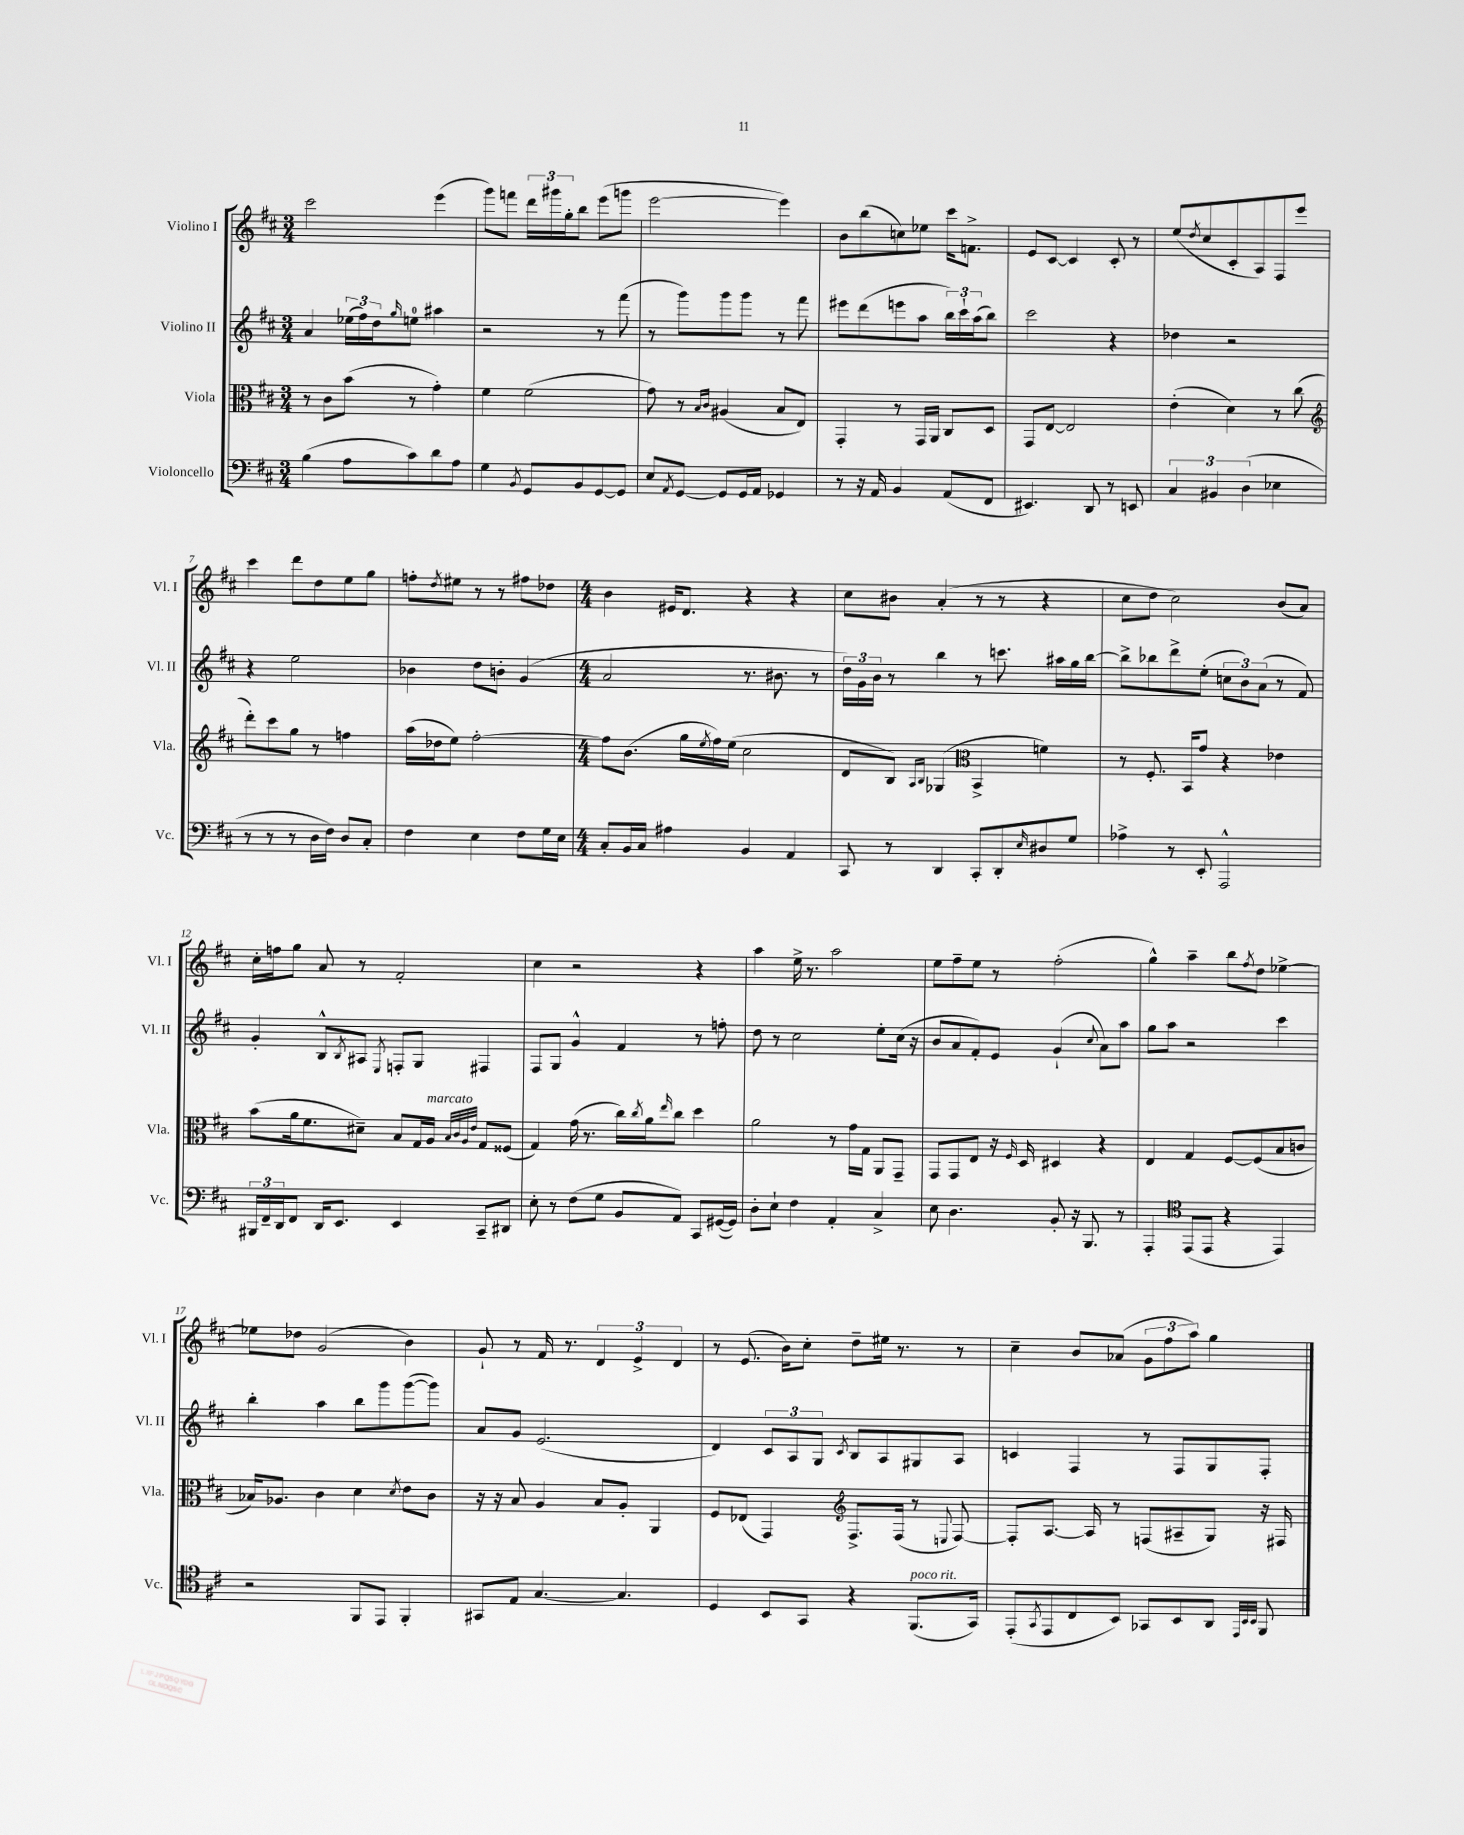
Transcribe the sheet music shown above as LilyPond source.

<<
\new StaffGroup <<
\new Staff = "s0" \with { instrumentName = "Violino I" shortInstrumentName = "Vl. I" } {
    \clef treble \key d \major \numericTimeSignature \time 3/4
    cis'''2 e'''4( |
    g'''8) f'''8 \tuplet 3/2 { d'''16 gis'''16 g''16-. } b''8 e'''8( g'''8 |
    e'''2~ e'''4) |
    b'8 b''8( c''8) ees''8 cis'''16 f'8.-> |
    e'8 cis'8~ cis'4 cis'8-. r8 |
    e''8( \acciaccatura { d''8 } cis''8 cis'8-. a8) fis8 e'''8 |
    cis'''4 d'''8 d''8 e''8 g''8 |
    f''8-. \acciaccatura { d''8 } eis''8 r8 r8 fis''8 des''8 |
    \numericTimeSignature \time 4/4 b'4 eis'16 d'8. r4 r4 |
    cis''8 bis'8 a'4-.( r8 r8 r4 |
    cis''8 d''8 cis''2) b'8( a'8) |
    cis''16-. f''16 g''8 a'8 r8 fis'2-. |
    cis''4 r2 r4 |
    a''4 e''16-> r8. a''2 |
    e''8 fis''8-- e''8 r8 fis''2-.( |
    g''4-^) a''4-- b''8 \acciaccatura { fis''8 } d''8 ees''4~-> |
    ees''8 des''8 g'2( b'4) |
    g'8-! r8 fis'16 r8. \tuplet 3/2 { d'4 e'4-> d'4 } |
    r8 e'8.( b'16) cis''8-. d''8-- eis''16 r8. r8 |
    cis''4-- b'8 aes'8( \tuplet 3/2 { g'8 fis''8 a''8) } g''4 \bar "|." |
}
\new Staff = "s1" \with { instrumentName = "Violino II" shortInstrumentName = "Vl. II" } {
    \clef treble \key d \major \numericTimeSignature \time 3/4
    a'4 \tuplet 3/2 { ees''16( fis''16) d''16 } \grace { g''16 } e''8-0 ais''4 |
    r2 r8 fis'''8( |
    r8 g'''8) g'''8 g'''8 r8 fis'''8 |
    eis'''8 d'''8( e'''8 a''8 \tuplet 3/2 { b''16) cis'''16-! a''16( } b''8) |
    cis'''2 r4 |
    des''4 r2 |
    r4 e''2 |
    bes'4 d''8 b'8-. g'4( |
    \numericTimeSignature \time 4/4 a'2 r8. bis'8. r8 |
    \tuplet 3/2 { d''16) g'16 b'16 } r8 b''4 r8 c'''8. ais''16 g''16 b''16~ |
    b''8-> bes''8 d'''8-> e''8-.( \tuplet 3/2 { c''8 b'8) a'8( } r8 fis'8) |
    g'4-. b8-^ \acciaccatura { b8 } ais8 \acciaccatura { e8 } f8-. g8 fis4 |
    fis8 g8 g'4-^ fis'4 r8 f''8-. |
    d''8 r8 cis''2 e''8-. cis''16( r16 |
    b'8 a'8 fis'8-.) e'8 g'4-!( \appoggiatura { cis''8 } a'8) a''8 |
    g''8 a''8 r2 cis'''4 |
    b''4-. a''4 b''8 g'''8 g'''8~( g'''8) |
    a'8 g'8 e'2.( |
    d'4) \tuplet 3/2 { cis'8 a8 g8 } \acciaccatura { cis'8 } b8 a8 gis8 a8 |
    c'4 fis4 r8 fis8 g8 fis8-. \bar "|." |
}
\new Staff = "s2" \with { instrumentName = "Viola" shortInstrumentName = "Vla." } {
    \clef alto \key d \major \numericTimeSignature \time 3/4
    r8 cis'8 b'8( r8 g'4-.) |
    fis'4 fis'2( |
    g'8) r8 \grace { b16 cis'16 } ais4( b8 e8) |
    g,4-. r8 g,16 a,16 cis8 d8 |
    g,8 e8~ e2 |
    e'4-.( d'4) r8 cis''8( |
    \clef treble d'''8-.) cis'''8 g''8 r8 f''4 |
    a''16( des''16 e''8) fis''2~-. |
    \numericTimeSignature \time 4/4 fis''8 b'8.( g''16 \acciaccatura { e''8 } fis''16) e''16( cis''2 |
    d'8 b8) \grace { a16 b16 } ges4( \clef alto b,4-> f'4) |
    r8 fis8.-. b,16 g'8 r4 ees'4 |
    b'8( a'16 fis'8. dis'8--) b8 g16 a16^\markup { \italic "marcato" } \grace { b32 cis'32 a32 e'32 } g8 fisis8( |
    g4) g'16( r8. cis''16) \acciaccatura { cis''8 } a'16 \grace { e''16 } cis''8 d''4 |
    a'2 r8 g'16 g16 a,8 g,8-- |
    g,8 g,8 e8 r16 \grace { fis16 } d16 dis4 r4 |
    e4 g4 fis8~ fis8( b8 c'8 |
    bes16) aes8. cis'4 d'4 \acciaccatura { d'8 } e'8 cis'8 |
    r16 r16 b8 a4 b8 a8-. a,4 |
    fis8 ees8( g,4) \clef treble fis8.-> fis16( r8 \appoggiatura { e8 } fis8~) |
    fis8-. a8.~ a16 r8 f8( ais8-- g8) r16 fis16 \bar "|." |
}
\new Staff = "s3" \with { instrumentName = "Violoncello" shortInstrumentName = "Vc." } {
    \clef bass \key d \major \numericTimeSignature \time 3/4
    b4( a8 cis'8) d'8 a8 |
    g4 \acciaccatura { b,8 } g,8 b,8 g,8~ g,8 |
    e8 \acciaccatura { a,8 } g,8~ g,8 g,16 a,16 ges,4 |
    r8 r16 a,16 b,4 a,8( fis,8 |
    eis,4.) d,8 r8 e,8 |
    \tuplet 3/2 { cis4 bis,4 d4( } ees4 |
    r8 r8 r8 d16 fis16) d8 cis8-. |
    fis4 e4 fis8 g16 e16 |
    \numericTimeSignature \time 4/4 cis8-. b,16 cis16 ais4 b,4 a,4 |
    cis,8 r8 d,4 cis,8-. d,8-. \grace { e16 } dis8 g8 |
    aes4-> r8 e,8-. a,,2-^ |
    \tuplet 3/2 { bis,,16 fis,16-- d,16 } fis,8 d,16 e,8. e,4 cis,8-- dis,8 |
    e8-. r8 fis8( g8 b,8 a,8) cis,8 gis,16~( gis,16) |
    d8-. e8-! fis4 a,4-. cis4-> |
    e8 d4. b,8-. r16 b,,8. r8 |
    a,,4-. \clef tenor e,8( e,8 r4 e,4) |
    r2 fis,8 e,8 fis,4-. |
    gis,8 e8 g4.~ g4. |
    d4 b,8 g,8 r4 fis,8.^\markup { \italic "poco rit." }( g,16) |
    e,8-.( \acciaccatura { g,8 } e,8 cis8 b,8) ges,8 b,8 a,8 \grace { e,32 b,32 b,32 } fis,8 \bar "|." |
}
>>
>>
